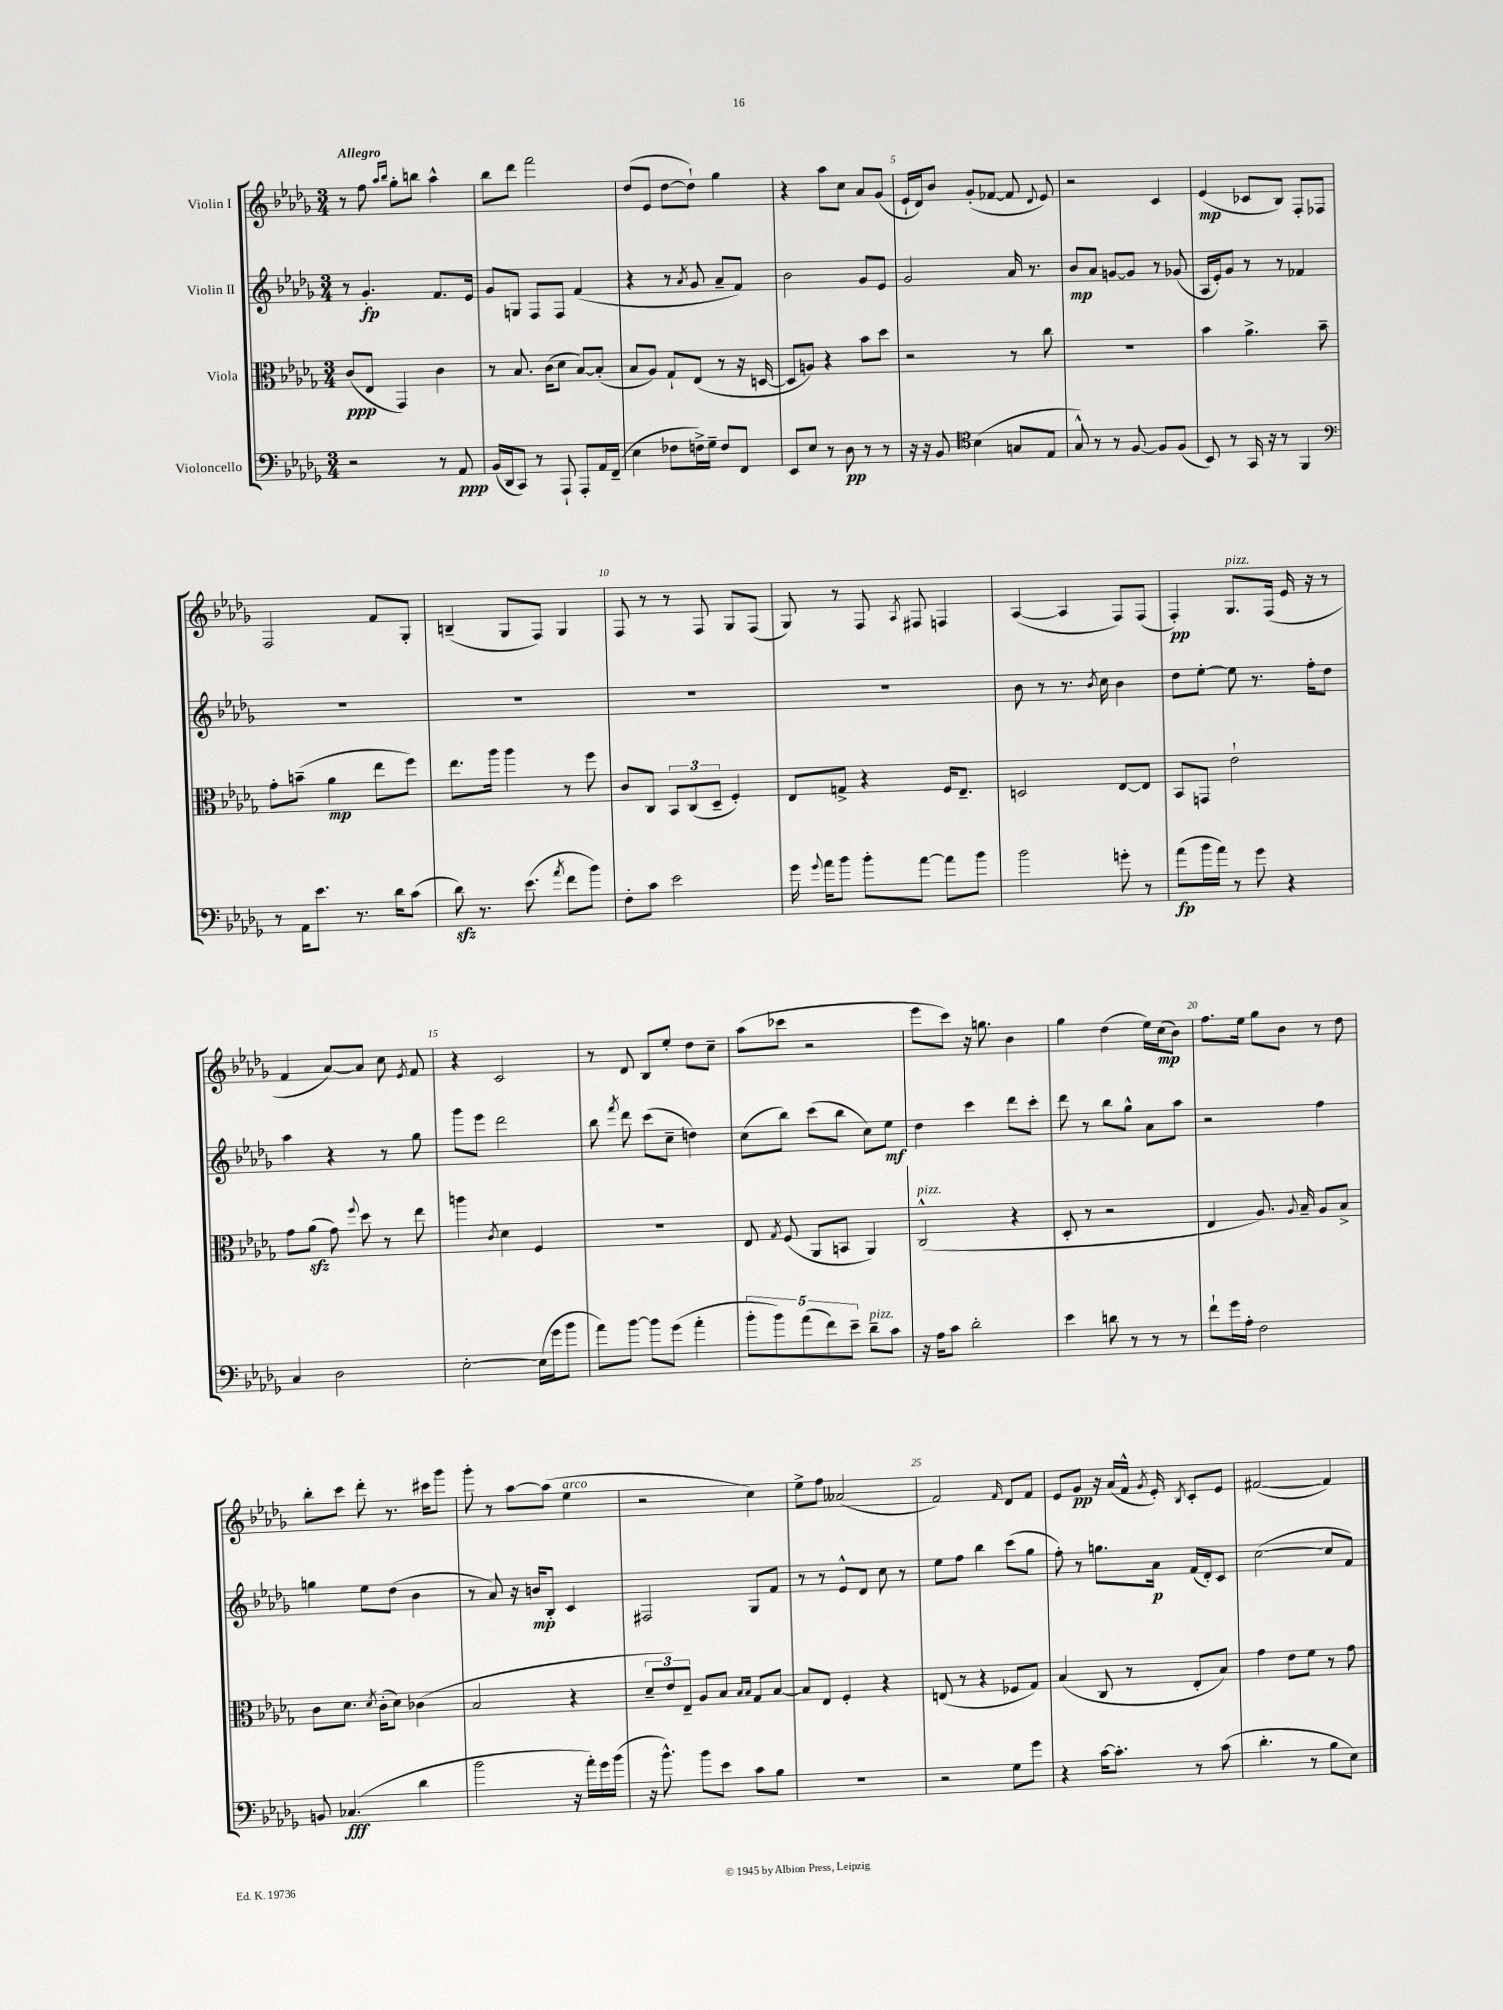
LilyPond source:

<<
\new StaffGroup <<
\new Staff = "s0" \with { instrumentName = "Violin I" } {
    \clef treble \key des \major \numericTimeSignature \time 3/4 \tempo "Allegro"
    \autoBeamOff r8 f''8 \grace { aes''16[ bes''16] } ges''8[-. b''8] aes''4-^ |
    bes''8[ des'''8] f'''2 |
    des''8[( ees'8] des''8[~ des''8]-!) ges''4 |
    r4 aes''8[ c''8] aes'8[ ges'8]( |
    ees'16[-! des'16) bes'8] ges'8[-.( fes'8]~ fes'8 \appoggiatura { des'8 } ees'8) |
    r2 c'4 |
    ees'4\mp( ces'8[ bes8]) f8[-. fes8] |
    f2 f'8[ ges8]-. |
    b4--( ges8[ f8]) ges4 |
    f8 r8 r8 f8 ges8[ f8]( |
    ges8) r8 f8 \acciaccatura { aes8 } fis8 f4 |
    aes4~( aes4 f8[) f8]( |
    f4-.\pp) ges8.[^\markup { \italic "pizz." } f16]( ees'16 r16 r8 |
    f'4 aes'8[~) aes'8] c''8 \acciaccatura { ees'8 } f'8 |
    r4 c'2 |
    r8 des'8 bes8[ ees''8]-. des''8[ c''8]-- |
    aes''8[( ces'''8] r2 |
    ees'''8[ c'''8]) r16 g''8. bes'4 |
    ges''4 des''4( ees''16[) c''16\mp( bes'8]) |
    f''8.[ ees''16] ges''8[ bes'8] r8 des''8 |
    bes''8[-. c'''8] des'''8-. r8. cis'''16[ ges'''8] |
    ges'''8-. r8 aes''8[~ aes''8]( ees''4^\markup { \italic "arco" } |
    r2 c''4) |
    ees''8[-> f''8] aeses'2( |
    f'2) \grace { f'16 } des'8[ f'8] |
    ees'8[ ges'8]\pp r16 aes'16[( f'16]-^ \acciaccatura { ges'8 } ees'16-.) \acciaccatura { bes8 } c'8[-. ees'8] |
    fis'2~( fis'4) \bar "|." |
}
\new Staff = "s1" \with { instrumentName = "Violin II" } {
    \clef treble \key des \major \numericTimeSignature \time 3/4
    \autoBeamOff r8 ges'4.-.\fp f'8.[ ees'16] |
    ges'8[ g8] f8[ f8] f'4( |
    r4 r8 \acciaccatura { aes'8 } ges'8 aes'8[-- f'8]) |
    bes'2 ges'8[ ees'8] |
    ges'2 aes'16 r8. |
    bes'8[\mp aes'8] g'8[~ g'8] r8 ges'8( |
    aes16[ ees'16-.) ges'8] r8 r8 fes'4 |
    R2. |
    R2. |
    R2. |
    R2. |
    bes'8 r8 r8. \acciaccatura { bes'8 } c''16 bes'4 |
    des''8[ ees''8]~-. ees''8 r8. f''16[-. des''8] |
    aes''4 r4 r8 ges''8 |
    ges'''8[ ees'''8] des'''2 |
    bes''8 \acciaccatura { f'''8 } des'''8 c'''8[( c''8]-- d''4) |
    c''8[( bes''8]) c'''8[( bes''8] c''8[) ees''8]\mf |
    des''4 c'''4 des'''8[ c'''8]-. |
    des'''8 r8 bes''8[ ges''8]-^ aes'8[ aes''8] |
    r2 f''4 |
    g''4 ees''8[ des''8]( bes'4 |
    r8 aes'8) r16 b'16[\mp bes8]-. c'4 |
    fis2 ges8[ f'8] |
    r8 r8 ees'8[-^ des'8] c''8 r8 |
    ees''8[ f''8] bes''4 c'''8[( ges''8] |
    f''8-.) r8 g''8.[ aes'16]\p f'16[( des'16-.) c'8] |
    c''2~( c''8[ f'8]) \bar "|." |
}
\new Staff = "s2" \with { instrumentName = "Viola" } {
    \clef alto \key des \major \numericTimeSignature \time 3/4
    \autoBeamOff c'8[\ppp( ees8] ges,4) c'4 |
    r8 bes8. c'16[( des'8] bes8[~) bes8]-.( |
    bes8[ aes8]) ges8[-! ees8]( r8 r16 d16~ |
    d8[ a8]) r4 bes'8[ des''8] |
    r2 r8 c''8 |
    R2. |
    bes'4 aes'4.-> bes'8-- |
    ges'8[-. b'8]--( aes'4\mp ees''8[ f''8]) |
    ees''8.[ aes''16] aes''4 r8 f''8 |
    c'8[ c8] \tuplet 3/2 { bes,8[ c8( des8]-- } f4-.) |
    ees8[ g8]-> r4 f16[ ees8.]-- |
    d2 ees8[~ ees8] |
    bes,8[ g,8] ees'2-! |
    ges'8[ aes'8]\sfz( ges'8) \appoggiatura { f''8 } des''8 r8 ees''8 |
    a''4 \acciaccatura { c'8 } des'4 f4 |
    R2. |
    ees8 \acciaccatura { ges8 } f8( aes,8[ b,8] aes,4) |
    c2-^^\markup { \italic "pizz." }( r4 |
    des8-. r8 r2 |
    ees4 aes8.) \appoggiatura { aes8 } bes16-- aes8[ bes8]-> |
    c'8[ des'8.] \acciaccatura { des'8 } c'16[-.( des'8]) ces'4( |
    bes2 r4 |
    \tuplet 3/2 { des'8[-- ees'8) ees8]-- } aes8[ bes8] \grace { bes16[ bes16] } ges8[ bes8]~ |
    bes8[ ees8] f4-. r4 |
    e8( r8 r4 fes8[ ges8]) |
    bes4( c8 r8 ees8[-. bes8]) |
    ges'4 ees'8[ f'8] r8 ges'8 \bar "|." |
}
\new Staff = "s3" \with { instrumentName = "Violoncello" } {
    \clef bass \key des \major \numericTimeSignature \time 3/4
    \autoBeamOff r2 r8 aes,8\ppp |
    bes,16[( des,16 c,8]) r8 aes,,8-! aes,,8[-. aes,16 f,16]--( |
    ees4 fes8[ f16->) ges16]-- f8[ f,8] |
    ees,8[ ees8] r8 des8\pp r8 r8 |
    r16 r16 bes,8 \clef tenor bes4( g8[ ees8] |
    ges8-^) r8 r8 f8~ f8[ f8]( |
    bes,8) r8 ges,16 r16 r8 f,4 |
    \clef bass r8 aes,16[ ees'8.] r8. des'16[ c'8]( |
    des'8\sfz) r8. ees'8.( \acciaccatura { aes'8 } f'8[ bes'8]) |
    f8[-. c'8] ees'2 |
    ges'16 \appoggiatura { ges'8 } aes'16[ bes'8] bes'8[-. aes'8]~ aes'8[ bes'8] |
    bes'2 g'8-. r8 |
    aes'8[\fp( bes'16 aes'16]) r8 ges'8 r4 |
    c4 des2 |
    ees2~-. ees16[( ges'16 bes'8] |
    aes'8[) bes'8]~ bes'8[ ges'8]( aes'4-. |
    \tuplet 5/4 { bes'8[-. bes'8) aes'8( f'8) ees'8]-- } des'8[--^\markup { \italic "pizz." } c'8] |
    r16 aes16[ c'8] des'2-. |
    ees'4 d'8 r8 r8 r8 |
    f'8[-! ges'16 aes16]-. f2 |
    b,8 ces4.\fff( des'4 |
    bes'2 r16 aes'16[-.) ges'16 bes'16]( |
    r16 bes'8.-^) bes'8[ ees'8] c'8[ bes8] |
    R2. |
    r2 ges8[ ges'8] |
    r4 c'16[~ c'8.]-. r8 c'8( |
    des'4.-. r8 bes8[ ees8]) \bar "|." |
}
>>
>>
\layout { \context { \Score \override BarNumber.break-visibility = ##(#f #t #t) barNumberVisibility = #(every-nth-bar-number-visible 5) } }
